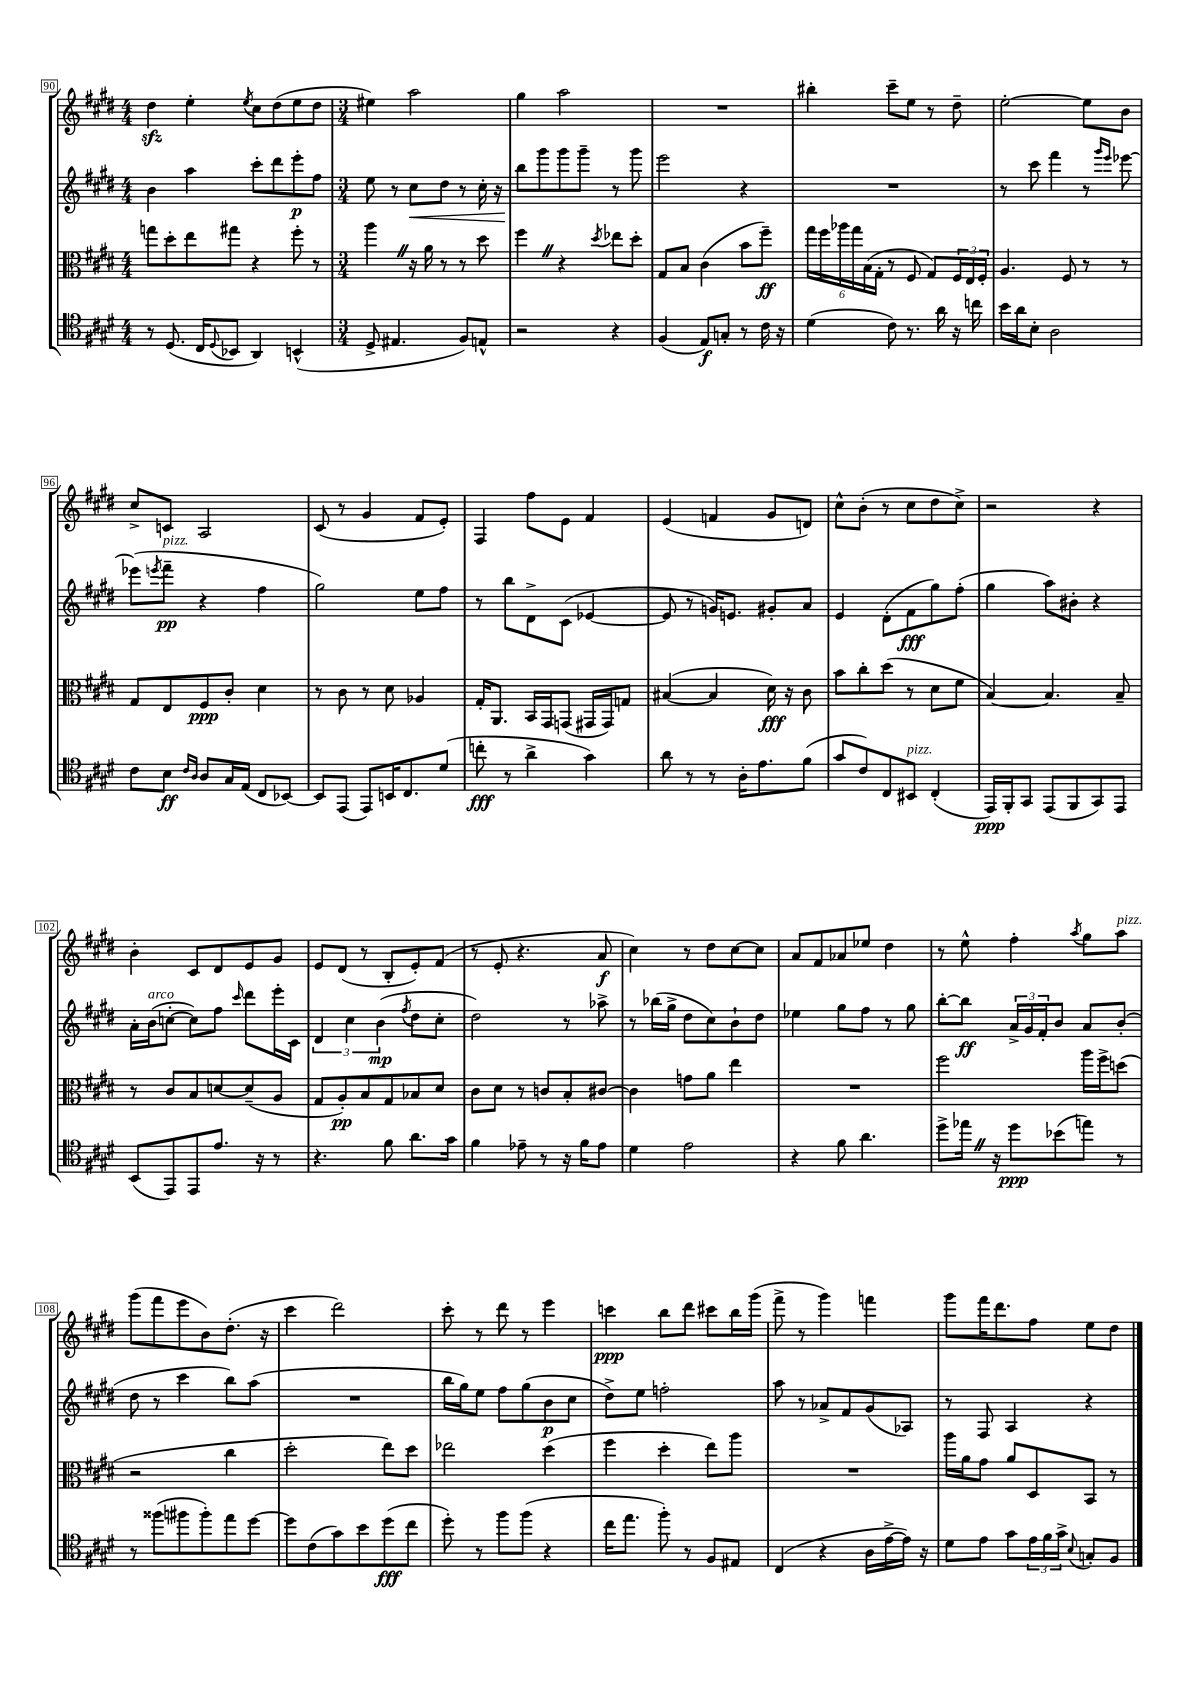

**kern	**dynam	**kern	**dynam	**kern	**dynam	**kern	**dynam
*part4	*part4	*part3	*part3	*part2	*part2	*part1	*part1
*staff4	*staff4	*staff3	*staff3	*staff2	*staff2	*staff1	*staff1
*clefC4	*	*clefC3	*	*clefG2	*	*clefG2	*
*k[f#c#g#d#]	*	*k[f#c#g#d#]	*	*k[f#c#g#d#]	*	*k[f#c#g#d#]	*
*M4/4	*	*M4/4	*	*M4/4	*	*M4/4	*
=90	=90	=90	=90	=90	=90	=90	=90
8r	.	8ggn\L	.	4b\	.	4dd#zz\	.
(8.D#/	.	8dd#'\	.	.	.	.	.
.	.	8ee\	.	4aa\	.	4ee'\	.
16C#/KL	.	.	.	.	.	.	.
8qqD#/	.	.	.	.	.	.	.
8BB-X/J	.	8gg#X\J	.	.	.	.	.
.	.	.	.	.	.	8qee/	.
4AA/)	.	4r	.	8ccc#'\L	.	8cc#\L	.
.	.	.	.	8ddd#\	.	(8dd#\	.
(4BBn^^/	.	8ff#'\	.	8eee'\	p	8ee\	.
.	.	8r	.	8ff#\J	.	8dd#\J	.
=91	=91	=91	=91	=91	=91	=91	=91
*M3/4	*	*M3/4	*	*M3/4	*	*M3/4	*
8D#^/	.	4aaZ\	.	8ee\	.	4ee#X\)	.
4.E#X/	.	.	.	8r	.	.	.
!	!	!	!	!	!LO:HP:b	!	!
.	.	16r	.	8cc#\L	<	2aa\	.
.	.	16a\	.	.	.	.	.
.	.	8r	.	8dd#\J	.	.	.
8F#/L)	.	8r	.	8r	.	.	.
8En^^/J	.	8dd#\	.	16cc#'\	.	.	.
.	.	.	.	16r	.	.	.
=92	=92	=92	=92	=92	=92	=92	=92
2r	.	4ff#Z\	.	8bb\L	.	4gg#\	.
.	.	.	.	8ggg#\	[	.	.
.	.	4r	.	8ggg#\	.	2aa\	.
.	.	.	.	8ggg#~\J	.	.	.
.	.	8qdd#/	.	.	.	.	.
4r	.	8ee-X\L	.	8r	.	.	.
.	.	8dd#'\J	.	8ggg#\	.	.	.
=93	=93	=93	=93	=93	=93	=93	=93
(4F#/	.	8G#/L	.	2eee\	.	2.r	.
.	.	8B/J	.	.	.	.	.
8E/L)	f	(4c#\	.	.	.	.	.
8Gn'/J	.	.	.	.	.	.	.
8r	.	8b\L	.	4r	.	.	.
16c#\	.	8ff#~\J)	ff	.	.	.	.
16r	.	.	.	.	.	.	.
=94	=94	=94	=94	=94	=94	=94	=94
(4d#\	.	24gg#\LL	.	2.r	.	4bb#X'\	.
.	.	24ff#\	.	.	.	.	.
.	.	24aa-X\	.	.	.	.	.
.	.	24gg#\	.	.	.	.	.
.	.	(24B\	.	.	.	.	.
.	.	24G#'\JJ	.	.	.	.	.
8c#\)	.	8r	.	.	.	8ccc#~\L	.
8.r	.	8F#/	.	.	.	8ee\J	.
.	.	8G#/L)	.	.	.	8r	.
16a\	.	.	.	.	.	.	.
16r	.	24F#/L	.	.	.	8dd#~\	.
.	.	24E/	.	.	.	.	.
16ccn\	.	.	.	.	.	.	.
.	.	24F#'/JJ	.	.	.	.	.
=95	=95	=95	=95	=95	=95	=95	=95
16b\LL	.	4.A/	.	8r	.	[2ee'\	.
16a\J	.	.	.	.	.	.	.
8B'\J	.	.	.	8ccc#\	.	.	.
2A\	.	.	.	4fff#\	.	.	.
.	.	8F#/	.	.	.	.	.
.	.	8r	.	8r	.	8ee\L]	.
.	.	.	.	16qqggg#/LL	.	.	.
.	.	.	.	16qqeee/JJ	.	.	.
.	.	8r	.	[8eee-X\	.	8b\J	.
!!LO:LB:g=z
=96	=96	=96	=96	=96	=96	=96	=96
8c#\L	.	8G#/L	.	(8eee-X\L]	.	8cc#^/L	.
.	.	.	.	8qeeen/	.	.	.
!	!	!	!	!LO:TX:a:i:t=pizz.	!	!	!
8B\J	ff	8E/	.	8fff#~\J	pp	8cn/J	.
16qqc#/LL	.	.	.	.	.	.	.
16qqA/JJ	.	.	.	.	.	.	.
8A/L	.	8F#/	ppp	4r	.	2A/	.
16G#/L	.	8c#'/J	.	.	.	.	.
(16E/JJ	.	.	.	.	.	.	.
8C#/L	.	4d#\	.	4ff#\	.	.	.
[8BB-X/J)	.	.	.	.	.	.	.
=97	=97	=97	=97	=97	=97	=97	=97
8BB-/L]	.	8r	.	2gg#\)	.	(8c#/	.
(8EE/J	.	8c#\	.	.	.	8r	.
8EE/L)	.	8r	.	.	.	4g#/	.
16BBn/K	.	8d#\	.	.	.	.	.
8.C#/	.	.	.	.	.	.	.
.	.	4A-X/	.	8ee\L	.	8f#/L	.
(8d#/J	.	.	.	8ff#\J	.	8e'/J)	.
=98	=98	=98	=98	=98	=98	=98	=98
8ccn'\	fff	16G#'/KL	.	8r	.	4F#/	.
.	.	8.AA/J	.	.	.	.	.
8r	.	.	.	8bb\L	.	.	.
4a^\	.	16BB/LL	.	8d#^\	.	8ff#\L	.
.	.	16GG#/J	.	.	.	.	.
.	.	(8GGn/J	.	(8c#\J	.	8e\J	.
4g#\)	.	16GG#X/LL	.	[4e-X/	.	4f#/	.
.	.	16GG#/J)	.	.	.	.	.
.	.	8Gn/J	.	.	.	.	.
=99	=99	=99	=99	=99	=99	=99	=99
8a\	.	([4B#X/	.	8e-/]	.	(4e/	.
8r	.	.	.	8r	.	.	.
8r	.	4B#/]	.	16gn/KL)	.	4fn/	.
.	.	.	.	8.en/J	.	.	.
16A'\KL	.	.	.	.	.	.	.
8.e\	.	.	.	.	.	.	.
.	.	16d#\)	fff	8g#X'/L	.	8g#/L	.
.	.	16r	.	.	.	.	.
(8f#\J	.	8c#\	.	8a/J	.	8dn/J)	.
=100	=100	=100	=100	=100	=100	=100	=100
8g#/L	.	8b\L	.	4e/	.	8cc#^^\L	.
8c#/)	.	8cc#'\	.	.	.	(8b'\J	.
8C#/	.	(8dd#\J	.	(8d#'\L	.	8r	.
!LO:TX:a:i:t=pizz.	!	!	!	!	!	!	!
8BB#X/J	.	8r	.	8f#\	fff	8cc#\L	.
(4C#'/	.	8d#\L	.	8gg#\)	.	8dd#\	.
.	.	8f#\J	.	(8ff#'\J	.	8cc#^\J)	.
=101	=101	=101	=101	=101	=101	=101	=101
16EE/LL)	ppp	[4B/)	.	4gg#\	.	2r	.
16FF#'/J	.	.	.	.	.	.	.
8GG#/J	.	.	.	.	.	.	.
(8EE/L	.	4.B/]	.	8aa\L)	.	.	.
8FF#/	.	.	.	8b#X'\J	.	.	.
8GG#/)	.	.	.	4r	.	4r	.
8EE/J	.	8B~/	.	.	.	.	.
!!LO:LB:g=z
=102	=102	=102	=102	=102	=102	=102	=102
(8BB/L	.	8r	.	16a'\LL	.	4b'\	.
!	!	!	!	!LO:TX:a:i:t=arco	!	!	!
.	.	.	.	(16b\J	.	.	.
8EE/)	.	8c#/L	.	[8ccn'\J	.	.	.
8EE/	.	8B/	.	8cc\L])	.	8c#/L	.
8.e/J	.	[8dn/	.	8ff#\J	.	8d#/	.
.	.	.	.	16qqccc#/	.	.	.
.	.	(8d~/]	.	8ddd#\L	.	8e/	.
16r	.	.	.	.	.	.	.
8r	.	8A/J	.	16eee'\L	.	8g#/J	.
.	.	.	.	16c#\JJ	.	.	.
=103	=103	=103	=103	=103	=103	=103	=103
4.r	.	8G#/L	.	6d#/	.	8e/L	.
.	.	8A'/)	pp	.	.	(8d#/J	.
.	.	.	.	6cc#\	.	.	.
.	.	8B/	.	.	.	8r	.
.	.	.	.	(6b\	mp	.	.
8f#\	.	8G#/	.	.	.	8B'/L	.
.	.	.	.	8qff#/	.	.	.
8.a\L	.	8B-X/	.	8dd#\L	.	8e'/)	.
.	.	8d#/J	.	8cc#'\J	.	(8f#/J	.
16g#\Jk	.	.	.	.	.	.	.
=104	=104	=104	=104	=104	=104	=104	=104
4f#\	.	8c#\L	.	2dd#\)	.	8r	.
.	.	8d#\J	.	.	.	8e'/	.
8e-X~\	.	8r	.	.	.	4.r	.
8r	.	8cn/L	.	.	.	.	.
16r	.	8B'/	.	8r	.	.	.
16f#\KL	.	.	.	.	.	.	.
8e-\J	.	[8c#X/J	.	8aa-X^\	.	8a/	f
=105	=105	=105	=105	=105	=105	=105	=105
4d#\	.	4c#\]	.	8r	.	4cc#\)	.
.	.	.	.	(16bb-X\LL	.	.	.
.	.	.	.	16gg#^\JJ	.	.	.
2e\	.	8gn\L	.	8dd#\L	.	8r	.
.	.	8a\J	.	8cc#\)	.	8dd#\L	.
.	.	4ee\	.	8b`\	.	[8cc#\	.
.	.	.	.	8dd#\J	.	8cc#\J]	.
=106	=106	=106	=106	=106	=106	=106	=106
4r	.	2.r	.	4ee-X\	.	8a/L	.
.	.	.	.	.	.	8f#/	.
8f#\	.	.	.	8gg#\L	.	8a-X/	.
4.a\	.	.	.	8ff#\J	.	8ee-X/J	.
.	.	.	.	8r	.	4dd#\	.
.	.	.	.	8gg#\	.	.	.
=107	=107	=107	=107	=107	=107	=107	=107
8dd#^\L	.	2ff#\	.	[8bb'\L	.	8r	.
16ee-XZ\Jk	.	.	.	8bb\J]	ff	8ee^^\	.
16r	.	.	.	.	.	.	.
8dd#\L	ppp	.	.	24a^/LL	.	4ff#'\	.
.	.	.	.	24g#/	.	.	.
.	.	.	.	24f#'/J	.	.	.
(8b-X\	.	.	.	8b/J	.	.	.
.	.	.	.	.	.	8qaa/	.
8een\J)	.	16aa\LL	.	8a/L	.	8gg#\L	.
.	.	16ff#^\J	.	.	.	.	.
!	!	!	!	!	!	!LO:TX:a:i:t=pizz.	!
8r	.	(8ddn\J	.	(8b'/J	.	8aa\J	.
!!LO:LB:g=z
=108	=108	=108	=108	=108	=108	=108	=108
8r	.	2r	.	8dd#\	.	(8ggg#\L	.
(8ff##X\L	.	.	.	8r	.	8fff#\	.
8ff#X\	.	.	.	4ccc#\	.	8eee\	.
8ff#'\)	.	.	.	.	.	8b\)	.
8ee\	.	4cc#\	.	8bb\L)	.	(8.dd#'\J	.
[8dd#\J	.	.	.	(8aa\J	.	.	.
.	.	.	.	.	.	16r	.
=109	=109	=109	=109	=109	=109	=109	=109
8dd#\L]	.	2dd#'\	.	2.r	.	4ccc#\	.
(8c#\	.	.	.	.	.	.	.
8g#\)	.	.	.	.	.	2ddd#\)	.
8b\	.	.	.	.	.	.	.
(8dd#\	fff	8ee\L)	.	.	.	.	.
8cc#\J	.	8dd#\J	.	.	.	.	.
=110	=110	=110	=110	=110	=110	=110	=110
8dd#'\)	.	2ee-X\	.	16bb\LL	.	8ccc#'\	.
.	.	.	.	16gg#\J)	.	.	.
8r	.	.	.	8ee\J	.	8r	.
8ff#\L	.	.	.	8ff#\L	.	8ddd#\	.
(8ff#\J	.	.	.	(8gg#\	.	8r	.
4r	.	(4dd#\	.	8b\	p	4eee\	.
.	.	.	.	8cc#\J	.	.	.
=111	=111	=111	=111	=111	=111	=111	=111
16cc#\KL	.	4ff#\	.	8dd#^\L)	.	4cccn\	ppp
8.ee\J	.	.	.	.	.	.	.
.	.	.	.	8ee\J	.	.	.
8ff#'\)	.	4dd#'\	.	2ffn'\	.	8bb\L	.
8r	.	.	.	.	.	8ddd#\J	.
8F#/L	.	8ee\L)	.	.	.	8ccc#X\L	.
8E#X/J	.	8aa\J	.	.	.	16bb\L	.
.	.	.	.	.	.	(16ggg#\JJ	.
=112	=112	=112	=112	=112	=112	=112	=112
(4C#/	.	2.r	.	8aa\	.	8fff#^\	.
.	.	.	.	8r	.	8r	.
4r	.	.	.	8a-X^/L	.	4ggg#\)	.
.	.	.	.	8f#/	.	.	.
16A\LL	.	.	.	(8g#/	.	4fffn\	.
[16e^\	.	.	.	.	.	.	.
16e\JJ])	.	.	.	8A-X/J)	.	.	.
16r	.	.	.	.	.	.	.
=113	=113	=113	=113	=113	=113	=113	=113
8d#\L	.	16aa\LL	.	8r	.	8ggg#\L	.
.	.	16a\J	.	.	.	.	.
8e\J	.	8g#\J	.	8F#/	.	16fff#\K	.
.	.	.	.	.	.	8.ddd#\	.
8g#\L	.	8a/L	.	4A/	.	.	.
24e\L	.	8D#/	.	.	.	8ff#\J	.
24f#\	.	.	.	.	.	.	.
24g#^\JJ	.	.	.	.	.	.	.
8qqB/	.	.	.	.	.	.	.
8Gn'/L	.	8BB/J	.	4r	.	8ee\L	.
8F#/J	.	8r	.	.	.	8dd#\J	.
==	==	==	==	==	==	==	==
*-	*-	*-	*-	*-	*-	*-	*-
